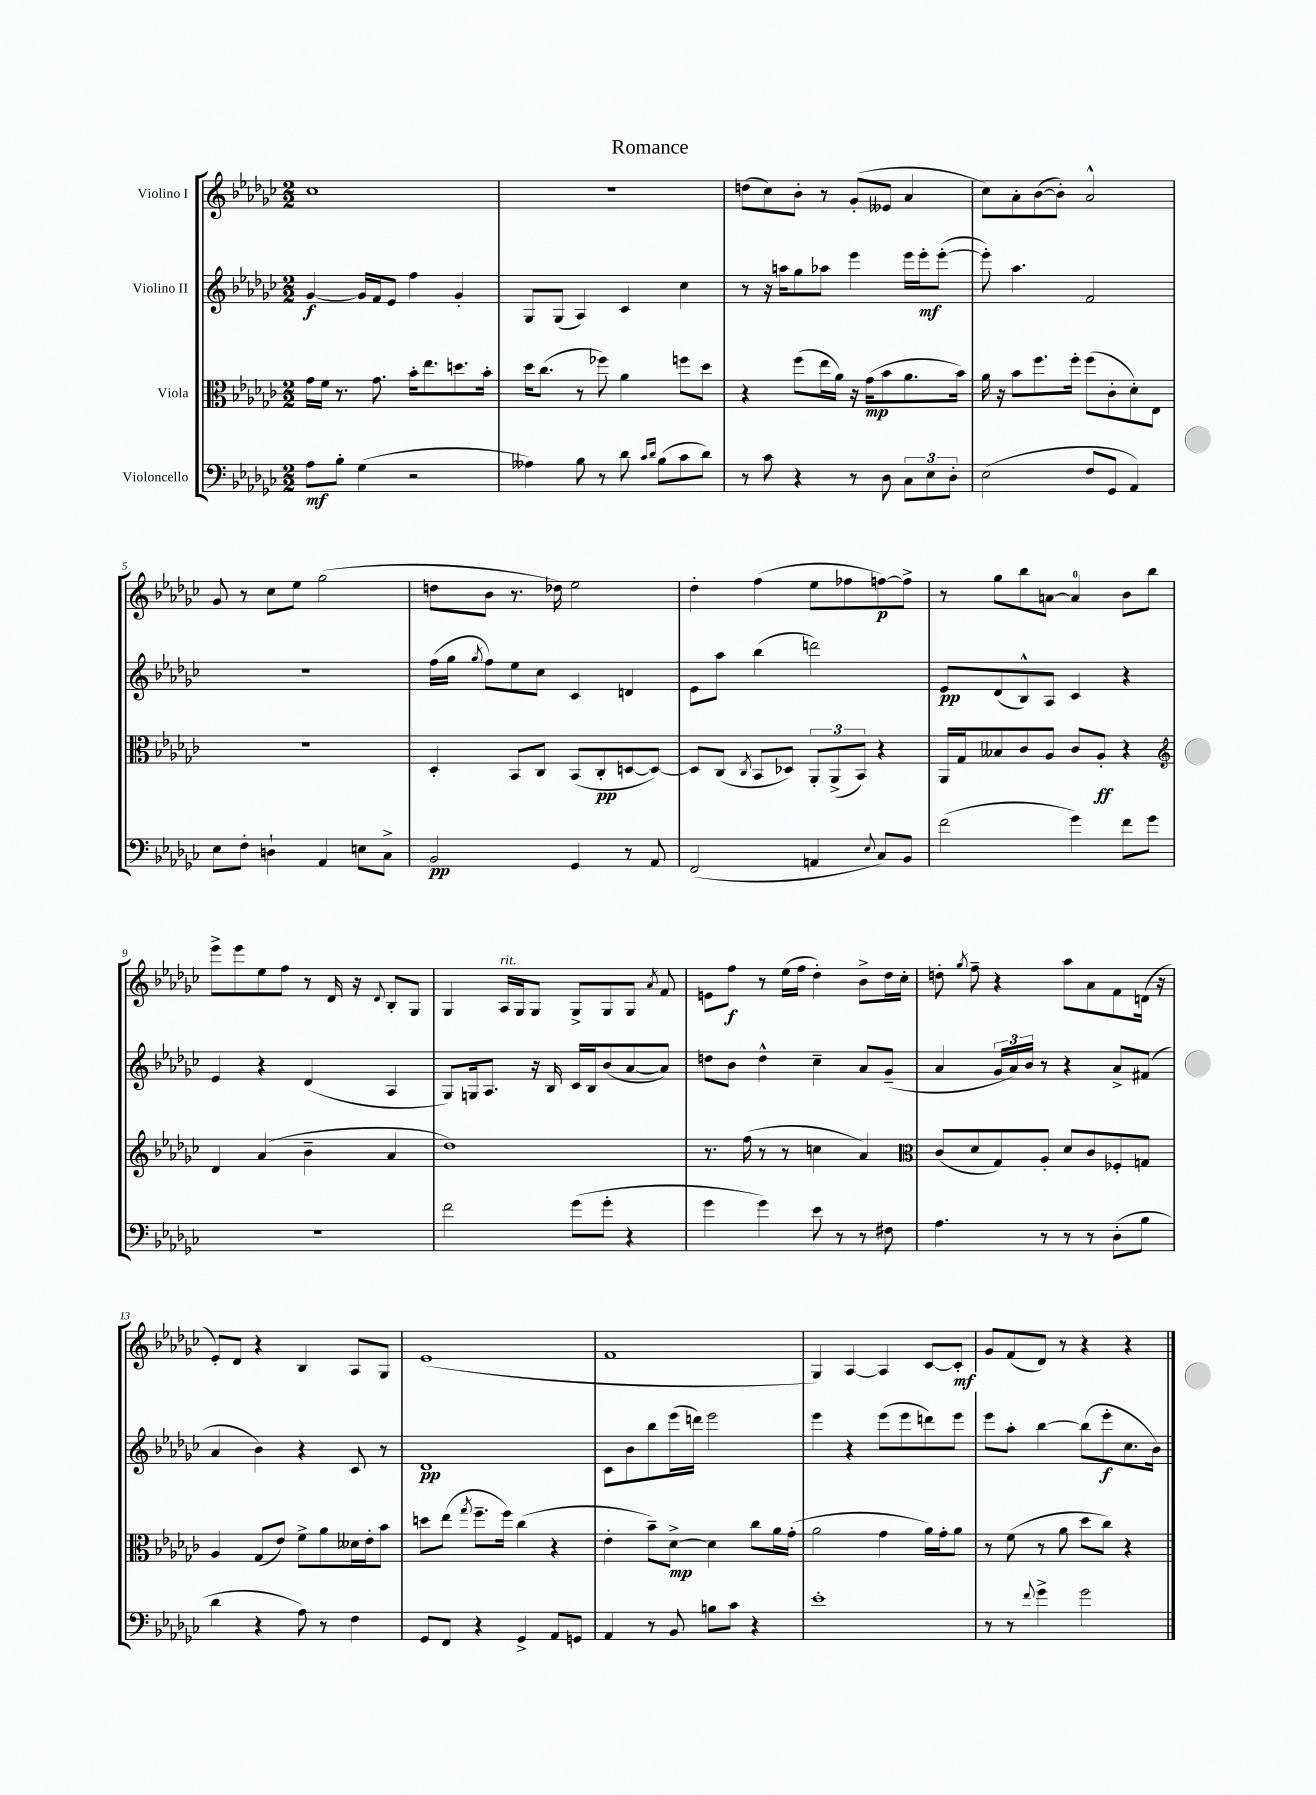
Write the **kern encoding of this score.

**kern	**dynam	**kern	**dynam	**kern	**dynam	**kern	**dynam
*part4	*part4	*part3	*part3	*part2	*part2	*part1	*part1
*staff4	*staff4	*staff3	*staff3	*staff2	*staff2	*staff1	*staff1
*I"Violoncello	*	*I"Viola	*	*I"Violino II	*	*I"Violino I	*
*clefF4	*	*clefC3	*	*clefG2	*	*clefG2	*
*k[b-e-a-d-g-c-]	*	*k[b-e-a-d-g-c-]	*	*k[b-e-a-d-g-c-]	*	*k[b-e-a-d-g-c-]	*
*M2/2	*	*M2/2	*	*M2/2	*	*M2/2	*
=1	=1	=1	=1	=1	=1	=1	=1
8A-\L	mf	16g-\LL	.	[4g-/	f	1cc-	.
.	.	16f\JJ	.	.	.	.	.
8B-'\J	.	8.r	.	.	.	.	.
(4G-\	.	.	.	16g-/LL]	.	.	.
.	.	8.g-\	.	16f/J	.	.	.
.	.	.	.	8e-/J	.	.	.
2r	.	16b-'\KL	.	4ff\	.	.	.
.	.	8.ee-\	.	.	.	.	.
.	.	8.ddn\	.	4g-'/	.	.	.
.	.	16b-'\Jk	.	.	.	.	.
=2	=2	=2	=2	=2	=2	=2	=2
4A--X\)	.	16dd-\KL	.	8G-/L	.	1r	.
.	.	(8.cc-\J	.	.	.	.	.
.	.	.	.	(8G-/J	.	.	.
8B-\	.	8r	.	4A-/)	.	.	.
8r	.	8ff-X\)	.	.	.	.	.
8d-\	.	4a-\	.	4c-/	.	.	.
16qqc-/LL	.	.	.	.	.	.	.
16qqd-/JJ	.	.	.	.	.	.	.
(8B-\L	.	.	.	.	.	.	.
8c-\	.	8ffn\L	.	4cc-\	.	.	.
8d-\J)	.	8dd-\J	.	.	.	.	.
=3	=3	=3	=3	=3	=3	=3	=3
8r	.	4r	.	8r	.	(8ddn\L	.
8c-\	.	.	.	16r	.	8cc-\)	.
.	.	.	.	16aan\KL	.	.	.
4r	.	(8ff\L	.	8gg-\	.	8b-'\J	.
.	.	16ee-\L	.	8aa-X\J	.	8r	.
.	.	16a-\JJ)	.	.	.	.	.
8r	.	16r	.	4eee-\	.	(8g-'/L	.
.	.	(16g-\KL	mp	.	.	.	.
8D-\	.	8b-\	.	.	.	8e--X/J	.
12C-\L	.	8.a-\	.	16eee-\LL	.	4a-/	.
.	.	.	.	16eee-'\J	mf	.	.
12E-\	.	.	.	.	.	.	.
.	.	.	.	([8eee-'\J	.	.	.
12D-'\J	.	.	.	.	.	.	.
.	.	16b-\Jk)	.	.	.	.	.
=4	=4	=4	=4	=4	=4	=4	=4
(2E-\	.	16a-\	.	8eee-'\])	.	8cc-\L)	.
.	.	16r	.	.	.	.	.
.	.	8b-\L	.	4.aa-\	.	8a-'\	.
.	.	8.ff\	.	.	.	([8b-\	.
.	.	.	.	.	.	8b-'\J])	.
.	.	16ff'\Jk	.	.	.	.	.
8F/L	.	(8ff\L	.	2f/	.	2a-^^/	.
8GG-/J	.	8c-'\	.	.	.	.	.
4AA-/)	.	8d-'\)	.	.	.	.	.
.	.	8E-\J	.	.	.	.	.
!!LO:LB:g=z
=5	=5	=5	=5	=5	=5	=5	=5
8E-\L	.	1r	.	1r	.	8g-/	.
8F'\J	.	.	.	.	.	8r	.
4Dn`\	.	.	.	.	.	8cc-\L	.
.	.	.	.	.	.	8ee-\J	.
4AA-/	.	.	.	.	.	(2gg-\	.
8En\L	.	.	.	.	.	.	.
8C-^\J	.	.	.	.	.	.	.
=6	=6	=6	=6	=6	=6	=6	=6
2BB-/	pp	4D-'/	.	(16ff\LL	.	8ddn\L	.
.	.	.	.	16gg-\JJ	.	.	.
.	.	.	.	8qgg-/	.	.	.
.	.	.	.	8ff\L)	.	8b-\J	.
.	.	8BB-/L	.	8ee-\	.	8.r	.
.	.	8C-/J	.	8cc-\J	.	.	.
.	.	.	.	.	.	16dd-X\)	.
4GG-/	.	(8BB-/L	.	4c-/	.	2ee-\	.
.	.	8C-'/	pp	.	.	.	.
8r	.	[8Dn/	.	4dn/	.	.	.
8AA-/	.	8D/J_)	.	.	.	.	.
=7	=7	=7	=7	=7	=7	=7	=7
(2FF/	.	8D/L]	.	8e-\L	.	4dd-'\	.
.	.	(8C-/J	.	8aa-\J	.	.	.
.	.	8qC-/	.	.	.	.	.
.	.	8BB-/L	.	(4bb-\	.	(4ff\	.
.	.	8D-X/J)	.	.	.	.	.
4AAn/	.	12AA-'/L	.	2dddn\)	.	8ee-\L	.
.	.	(12AA-^/	.	.	.	.	.
.	.	.	.	.	.	8ff-X\	.
.	.	12BB-/J)	.	.	.	.	.
8qqE-/	.	.	.	.	.	.	.
8C-/L)	.	4r	.	.	.	[8ffn\)	p
8BB-/J	.	.	.	.	.	8ff^\J]	.
=8	=8	=8	=8	=8	=8	=8	=8
(2f\	.	16AA-/LL	.	8e-/L	pp	8r	.
.	.	16G-/J	.	.	.	.	.
.	.	8B--X/	.	(8d-/	.	8gg-\L	.
.	.	8c-/	.	8B-^^/)	.	8bb-\	.
.	.	8A-/J	.	8A-/J	.	[8an\J	.
4g-\)	.	8c-/L	.	4c-/	.	4a/]	.
.	.	8A-'/J	ff	.	.	.	.
8f\L	.	4r	.	4r	.	8b-\L	.
8g-\J	.	.	.	.	.	8bb-\J	.
!!LO:LB:g=z
=9	=9	=9	=9	=9	=9	=9	=9
*	*	*clefG2	*	*	*	*	*
1r	.	4d-/	.	4e-/	.	8eee-^\L	.
.	.	.	.	.	.	8eee-\	.
.	.	(4a-/	.	4r	.	8ee-\	.
.	.	.	.	.	.	8ff\J	.
.	.	4b-~\	.	(4d-/	.	8r	.
.	.	.	.	.	.	16d-/	.
.	.	.	.	.	.	16r	.
.	.	.	.	.	.	8qqd-/	.
.	.	4a-/	.	4A-/	.	8B-'/L	.
.	.	.	.	.	.	8G-/J	.
=10	=10	=10	=10	=10	=10	=10	=10
2f\	.	1dd-)	.	8G-/L)	.	4G-/	.
.	.	.	.	16Gn/k	.	.	.
.	.	.	.	8.A-/J	.	.	.
!	!	!	!	!	!	!LO:TX:a:i:t=rit.	!
.	.	.	.	.	.	16A-/LL	.
.	.	.	.	.	.	16G-/J	.
.	.	.	.	16r	.	8G-/J	.
.	.	.	.	16B-/	.	.	.
(8g-\L	.	.	.	16c-/LL	.	8G-^/L	.
.	.	.	.	16B-/J	.	.	.
8g-'\J	.	.	.	(8b-/	.	8G-/	.
4r	.	.	.	[8a-/	.	8G-/J	.
.	.	.	.	.	.	8qa-/	.
.	.	.	.	8a-/J])	.	8f/	.
=11	=11	=11	=11	=11	=11	=11	=11
4g-\	.	8.r	.	8ddn\L	.	8en\L	.
.	.	.	.	8b-\J	.	8ff\J	f
.	.	(16ff\	.	.	.	.	.
4g-\)	.	8r	.	4dd^^\	.	8r	.
.	.	8r	.	.	.	(16ee-\LL	.
.	.	.	.	.	.	16ff\JJ	.
8e-\	.	4ccn\	.	4cc-~\	.	4dd-'\)	.
8r	.	.	.	.	.	.	.
8r	.	4a-/)	.	8a-/L	.	8b-^\L	.
8F#X\	.	.	.	(8g-~/J	.	16dd-\L	.
.	.	.	.	.	.	16cc-'\JJ	.
=12	=12	=12	=12	=12	=12	=12	=12
*	*	*clefC3	*	*	*	*	*
4.A-\	.	(8c-/L	.	4a-/	.	8ddn'\	.
.	.	.	.	.	.	8qgg-/	.
.	.	8d-/	.	.	.	8ff~\	.
.	.	8G-/)	.	24g-/LL	.	4r	.
.	.	.	.	24a-/)	.	.	.
.	.	.	.	24b-/JJ	.	.	.
8r	.	8A-'/J	.	8r	.	.	.
8r	.	8d-/L	.	4r	.	8aa-\L	.
8r	.	8c-/	.	.	.	8a-\	.
(8D-'\L	.	8F-X'/	.	8a-^/L	.	8f\	.
8B-\J	.	8Gn/J	.	(8f#X/J	.	(16dn\Jk	.
.	.	.	.	.	.	16r	.
!!LO:LB:g=z
=13	=13	=13	=13	=13	=13	=13	=13
4d-\	.	4A-/	.	4a-/	.	8e-'/L)	.
.	.	.	.	.	.	8d-/J	.
4r	.	(8G-/L	.	4b-\)	.	4r	.
.	.	8e-/J)	.	.	.	.	.
8A-\)	.	8f^\L	.	4r	.	4B-/	.
8r	.	8a-\	.	.	.	.	.
4F\	.	16d--X\L	.	8c-/	.	8A-/L	.
.	.	16e-'\J	.	.	.	.	.
.	.	8b-\J	.	8r	.	8G-/J	.
=14	=14	=14	=14	=14	=14	=14	=14
8GG-/L	.	8ddn\L	.	1d-	pp	(1e-	.
8FF/J	.	(8ee-\J	.	.	.	.	.
.	.	8qgg-/	.	.	.	.	.
4r	.	8.ff~\L	.	.	.	.	.
.	.	16ff\Jk)	.	.	.	.	.
4GG-^/	.	(4cc-\	.	.	.	.	.
8AA-/L	.	4r	.	.	.	.	.
8GGn/J	.	.	.	.	.	.	.
=15	=15	=15	=15	=15	=15	=15	=15
4AA-/	.	4e-'\	.	8c-\L	.	1f	.
.	.	.	.	8b-\	.	.	.
8r	.	8b-~\L)	.	8bb-\	.	.	.
8BB-/	.	[8d-^\J	mp	(16eee-\L	.	.	.
.	.	.	.	16dddn\JJ)	.	.	.
8Bn\L	.	4d-\]	.	2eee-\	.	.	.
8c-\J	.	.	.	.	.	.	.
4r	.	8cc-\L	.	.	.	.	.
.	.	16a-\L	.	.	.	.	.
.	.	(16g-'\JJ	.	.	.	.	.
=16	=16	=16	=16	=16	=16	=16	=16
1e-'	.	2a-\	.	4eee-\	.	4G-/)	.
.	.	.	.	4r	.	[4A-/	.
.	.	4g-\	.	(8eee-\L	.	4A-/]	.
.	.	.	.	8eee-\	.	.	.
.	.	16a-\LL)	.	8dddn\)	.	[8c-/L	.
.	.	16g-'\J	.	.	.	.	.
.	.	8a-\J	.	8eee-\J	.	8c-'/J]	mf
=17	=17	=17	=17	=17	=17	=17	=17
8r	.	8r	.	8eee-\L	.	8g-/L	.
8r	.	(8f\	.	8aa-'\J	.	(8f/	.
8qqf/	.	.	.	.	.	.	.
4g-^\	.	8r	.	[4bb-\	.	8d-/J)	.
.	.	8a-\	.	.	.	8r	.
2g-\	.	8dd-\L	.	(8bb-\L]	.	4r	.
.	.	8cc-\J)	.	8eee-'\	f	.	.
.	.	4r	.	8.cc-\	.	4r	.
.	.	.	.	16b-\Jk)	.	.	.
==	==	==	==	==	==	==	==
*-	*-	*-	*-	*-	*-	*-	*-
